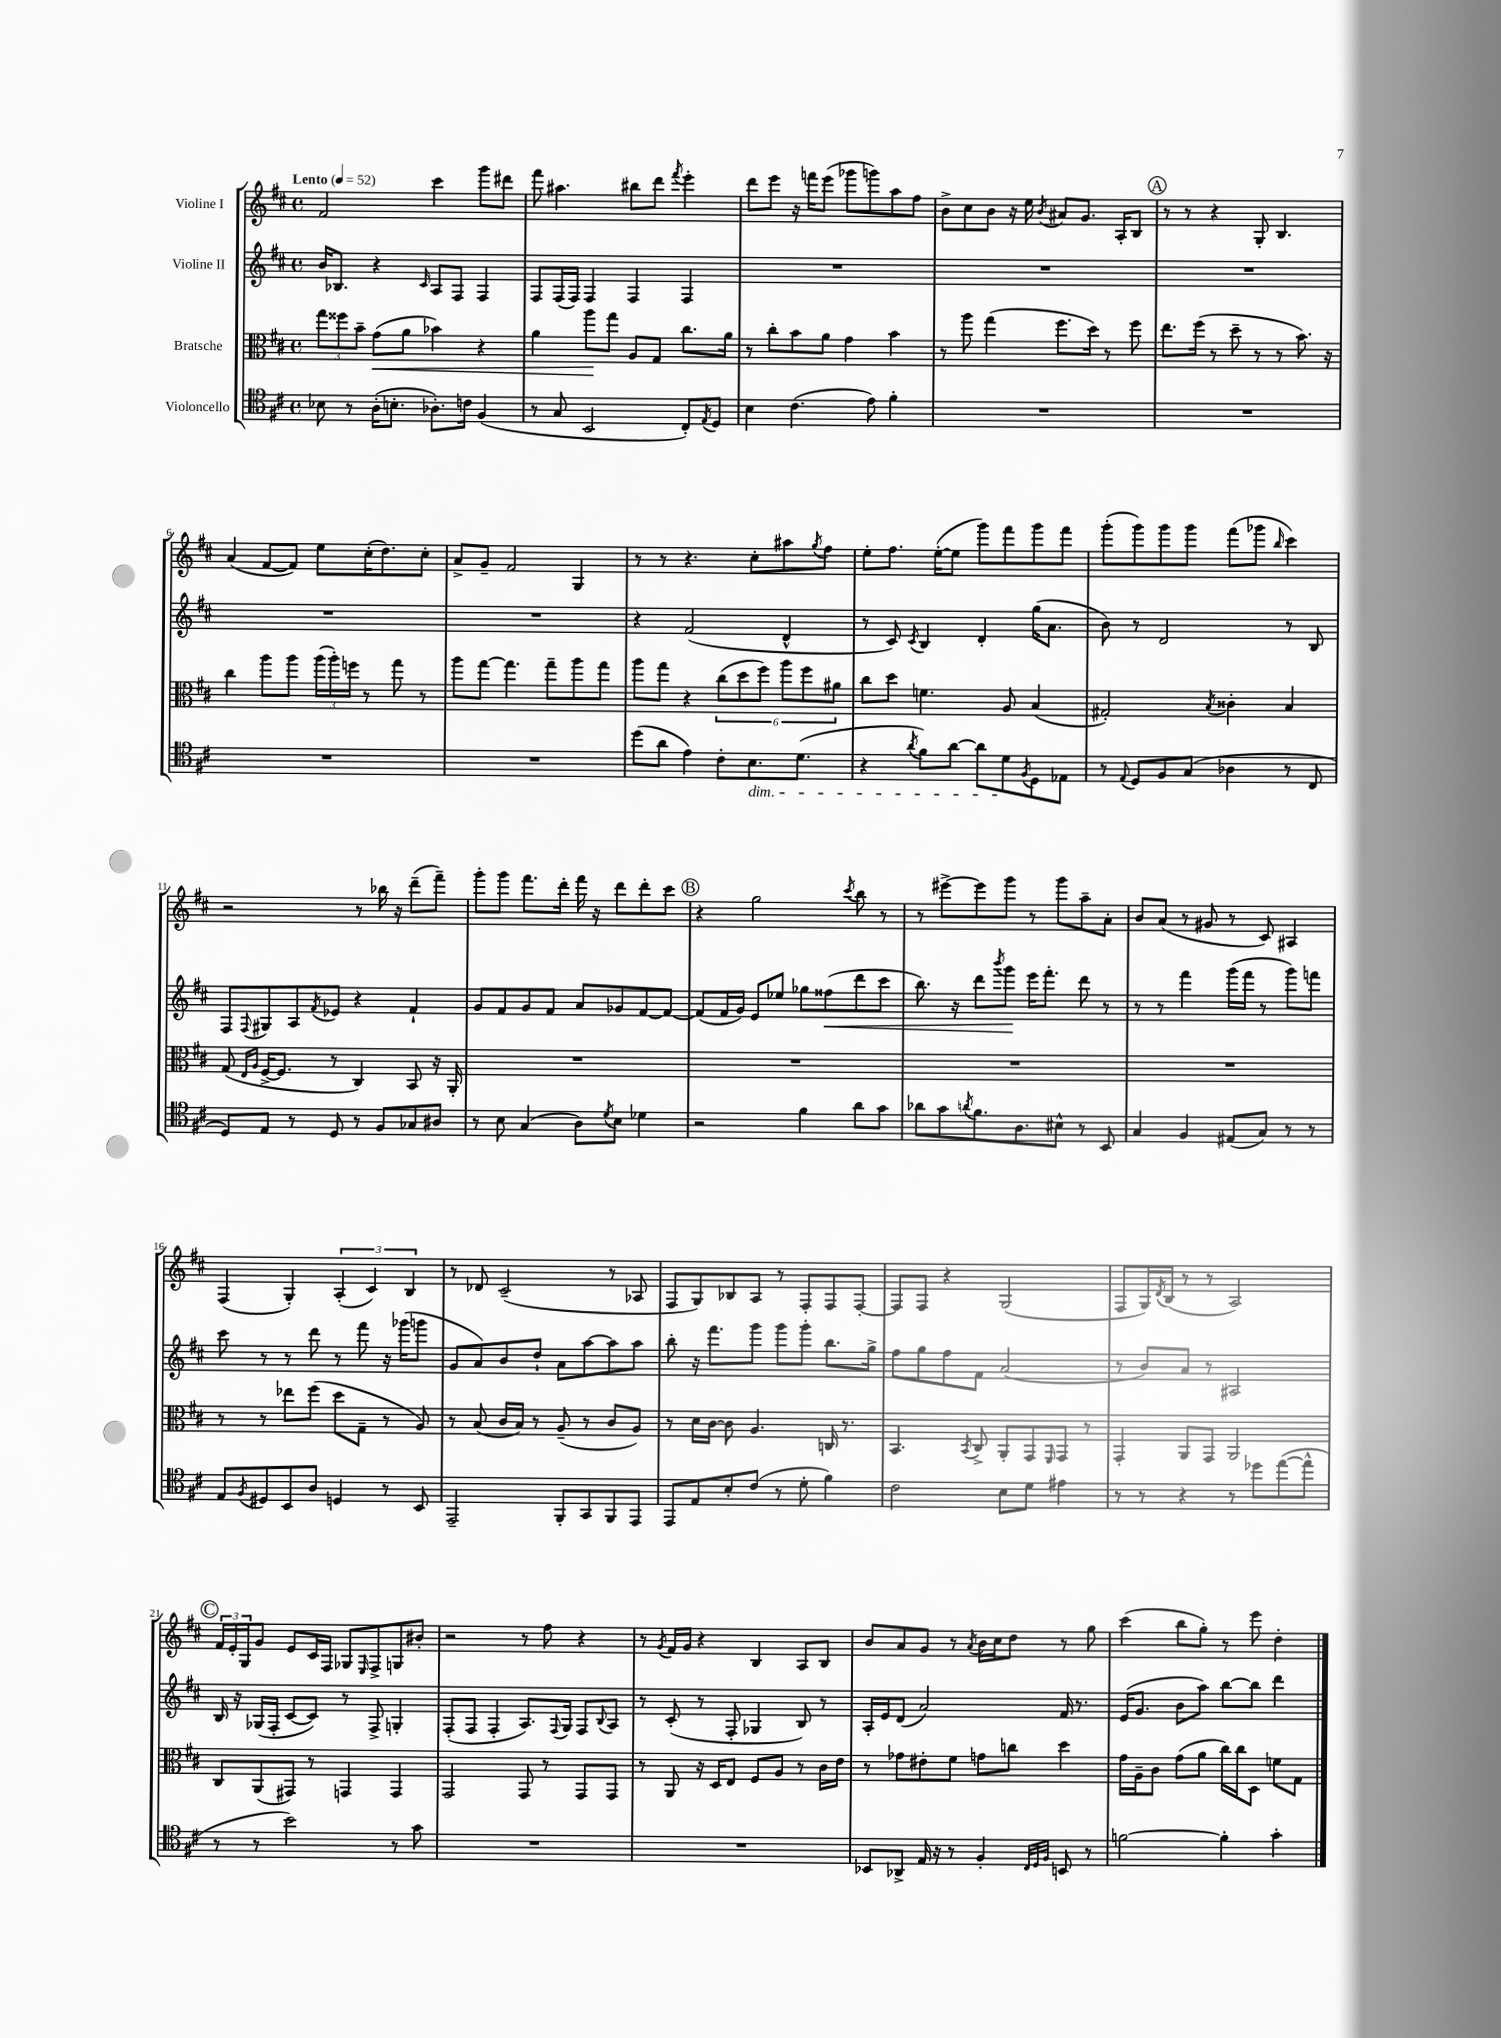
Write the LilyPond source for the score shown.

<<
\new StaffGroup <<
\new Staff = "s0" \with { instrumentName = "Violine I" } {
    \clef treble \key d \major \defaultTimeSignature \time 4/4 \tempo "Lento" 4 = 52
    fis'2 cis'''4 g'''8 dis'''8 |
    fis'''8 ais''4. bis''8 d'''8 \acciaccatura { fis'''8 } e'''4-. |
    d'''8 e'''8 r16 f'''16 e'''8( ges'''8 g'''8) a''8 fis''8 |
    b'8-> cis''8 b'8 r16 e''16 \acciaccatura { b'8 } ais'8 g'8. a16-. b8 |
    \mark \markup { \circle "A" } r8 r8 r4 g8-. b4. |
    a'4( fis'8~ fis'8) e''8 cis''16-.( d''8.) cis''8-. |
    a'8-> g'8-- fis'2 g4 |
    r8 r8 r4. cis''8-. ais''8 \acciaccatura { g''8 } fis''8 |
    e''8-. fis''8. e''16~-.( e''8 g'''8) fis'''8 g'''8 fis'''8 |
    g'''8-.( g'''8) g'''8 g'''8 fis'''8( ges'''8 \grace { b''16 } cis'''4) |
    r2 r8 bes''16 r16 d'''8--( fis'''8--) |
    g'''8-. g'''8 fis'''8. d'''16-. fis'''16 r16 d'''8 d'''8-. cis'''8 |
    \mark \markup { \circle "B" } r4 g''2 \acciaccatura { cis'''8 } b''8 r8 |
    r8 eis'''8~-> eis'''8 g'''8 r8 g'''8 a''8-- a'8-. |
    b'8 a'8( r8 gis'8 r8 cis'8) ais4 |
    fis4( g4-.) \tuplet 3/2 { a4-.( cis'4) b4 } |
    r8 des'8 cis'2--( r8 aes8 |
    fis8 g8) bes8 a8 r8 fis8-. fis8 fis8~-. |
    fis8 fis8 r4 g2( |
    fis8 g16) \acciaccatura { d'8 } b16( r8 r8 a2) |
    \mark \markup { \circle "C" } \tuplet 3/2 { fis'16 e'16-. g16 } g'8 e'8 cis'16 fis16 ges8 \grace { e16 } fis8-> g8 bis'8-. |
    r2 r8 fis''8 r4 |
    r8 \acciaccatura { g'8 } fis'16 g'16 r4 b4 a8 b8 |
    b'8 a'8 g'8 r8 \acciaccatura { a'8 } b'16 cis''16 d''8 r8 g''8 |
    cis'''4( b''8 g''8-.) r8 e'''8 d''4-. \bar "|." |
}
\new Staff = "s1" \with { instrumentName = "Violine II" } {
    \clef treble \key d \major \defaultTimeSignature \time 4/4
    b'16 bes8. r4 \grace { cis'16 } a8 fis8 fis4 |
    fis8 fis16( fis16) fis4 fis4 fis4 |
    R1 |
    R1 |
    \mark \markup { \circle "A" } R1 |
    R1 |
    R1 |
    r4 fis'2( d'4-^ |
    r8 cis'8) \acciaccatura { cis'8 } b4 d'4-. g''16( a'8. |
    b'8) r8 d'2 r8 b8 |
    fis8 \appoggiatura { fis8 } gis8 a8 \acciaccatura { fis'8 } ees'8 r4 fis'4-! |
    g'8 fis'8 g'8 fis'8 a'8 ges'8 fis'8~ fis'8~ |
    \mark \markup { \circle "B" } fis'8( fis'16 g'16) e'8 ees''8 ges''8 fisis''8\<( d'''8 cis'''8 |
    b''8.) r16 d'''8 \acciaccatura { b'''8 } g'''8\! e'''16 fis'''8.-. d'''8 r8 |
    r8 r8 fis'''4 g'''16( fis'''16 r8 g'''8) f'''8 |
    cis'''8 r8 r8 d'''8 r8 fis'''8 r16 ges'''16( g'''8 |
    g'8 a'8) b'8 d''8-! a'8 a''8~ a''8 a''8 |
    b''8-. r16 fis'''8. g'''8 g'''8 g'''8-. b''8. g''16-> |
    fis''8 g''8 fis''8 fis'8 a'2( |
    r8 b'8) a'8 r8 ais2 |
    \mark \markup { \circle "C" } b16 r16 ges16( fis16-. cis'8~ cis'8) r8 fis8-> g4-. |
    fis8-.( fis8 fis4-. a8.) \appoggiatura { fis8 } g16 fis8 \appoggiatura { b8 } a8 |
    r8 cis'8-.( r8 fis8-. ges4 b8) r8 |
    a16-. e'16 d'8( a'2) fis'16 r8. |
    e'16( g'8. b'8 a''8) b''8~ b''8 d'''4 \bar "|." |
}
\new Staff = "s2" \with { instrumentName = "Bratsche" } {
    \clef alto \key d \major \defaultTimeSignature \time 4/4
    \tuplet 3/2 { g''8 fisis''8 b'8-- } g'8\<( a'8 bes'4) r4 |
    a'4 a''8\! g''8 a8 g8 cis''8. a'16 |
    r8 cis''8-. b'8 a'8 g'4 b'4 |
    r8 a''8 g''4( fis''8. d''16) r8 fis''8 |
    \mark \markup { \circle "A" } e''8. fis''16( r8 d''8-- r8 r8 b'8.) r16 |
    cis''4 a''8 a''8 \tuplet 3/2 { a''16( a''16-.) f''16 } r8 g''8 r8 |
    a''8 g''8~ g''4. g''8-- a''8 g''8 |
    a''8 g''8 r4 \tuplet 6/4 { cis''8( d''8 fis''8) a''8 fis''8 ais'8 } |
    cis''8 d''8 f'4. a8 b4( |
    gis2-.) \acciaccatura { b8 } cisis'4-. b4 |
    g8( \grace { e16 a16 } fis16~-> fis8. r8 cis4) b,8 r16 a,16-. |
    R1 |
    \mark \markup { \circle "B" } R1 |
    R1 |
    R1 |
    r8 r8 ees''8 fis''8( d''8 g8-- r8 a8) |
    r8 b8( cis'16 b16) r8 a8--( r8 cis'8 a8) |
    r8 d'16 cis'16~ cis'8 a4. c16 r8. |
    b,4. \acciaccatura { b,8 } cis8-> a,8-. g,8 \grace { fis,16 } g,8 r8 |
    g,4-. a,8 g,8 a,2 |
    \mark \markup { \circle "C" } cis8 a,8( gis,8) r8 g,4 g,4 |
    g,2 g,8 r8 g,8 g,8 |
    r8 a,8 r16 d16 e8 fis8 a8 r8 cis'16 e'16 |
    r8 ges'8 eis'8-. fis'8 g'8 c''8 d''4 |
    g'16 a16-- cis'8 g'8( a'8 cis''16) cis''16 d8 f'8 g8 \bar "|." |
}
\new Staff = "s3" \with { instrumentName = "Violoncello" } {
    \clef tenor \key d \major \defaultTimeSignature \time 4/4
    bes8 r8 a16-.( b8.-. aes8.-.) c'16 fis4( |
    r8 g8 b,2 cis8-.) \acciaccatura { e8 } d8 |
    b4 cis'4.( e'8) fis'4-. |
    R1 |
    \mark \markup { \circle "A" } R1 |
    R1 |
    R1 |
    d''8( a'8 e'4) cis'8-. b8.\dim d'8.( |
    r4 \acciaccatura { a'8 } fis'8) a'8~ a'8 d'8\! \acciaccatura { fis8 } d8 ees8 |
    r8 \appoggiatura { e8 } d8 fis8 g8( aes4 r8 cis8 |
    d8) e8 r8 d8 r8 fis8 ges8 ais8 |
    r8 b8 g4( a8) \acciaccatura { d'8 } b8 des'4 |
    \mark \markup { \circle "B" } r2 fis'4 a'8 g'8 |
    aes'8 g'8 \acciaccatura { a'8 } fis'8. a8. bis8-^ r8 b,8 |
    g4 fis4 eis8( g8) r8 r8 |
    e8 \acciaccatura { fis8 } dis8 b,8 a8 d4 r8 b,8 |
    e,2-- fis,8-. g,8 fis,8 e,8 |
    e,8 e8 b8-. cis'8( r8 d'8-. fis'4) |
    cis'2 b8 d'8 eis'4 |
    r8 r8 r4 r8 des''8 e''8~( e''8-^ |
    \mark \markup { \circle "C" } r8 r8 b'2) r8 g'8 |
    R1 |
    R1 |
    bes,8 aes,8-> e16 r16 r8 fis4-. \grace { cis32 d32 fis32 } b,8 r8 |
    f'2~ f'4-. g'4-. \bar "|." |
}
>>
>>
